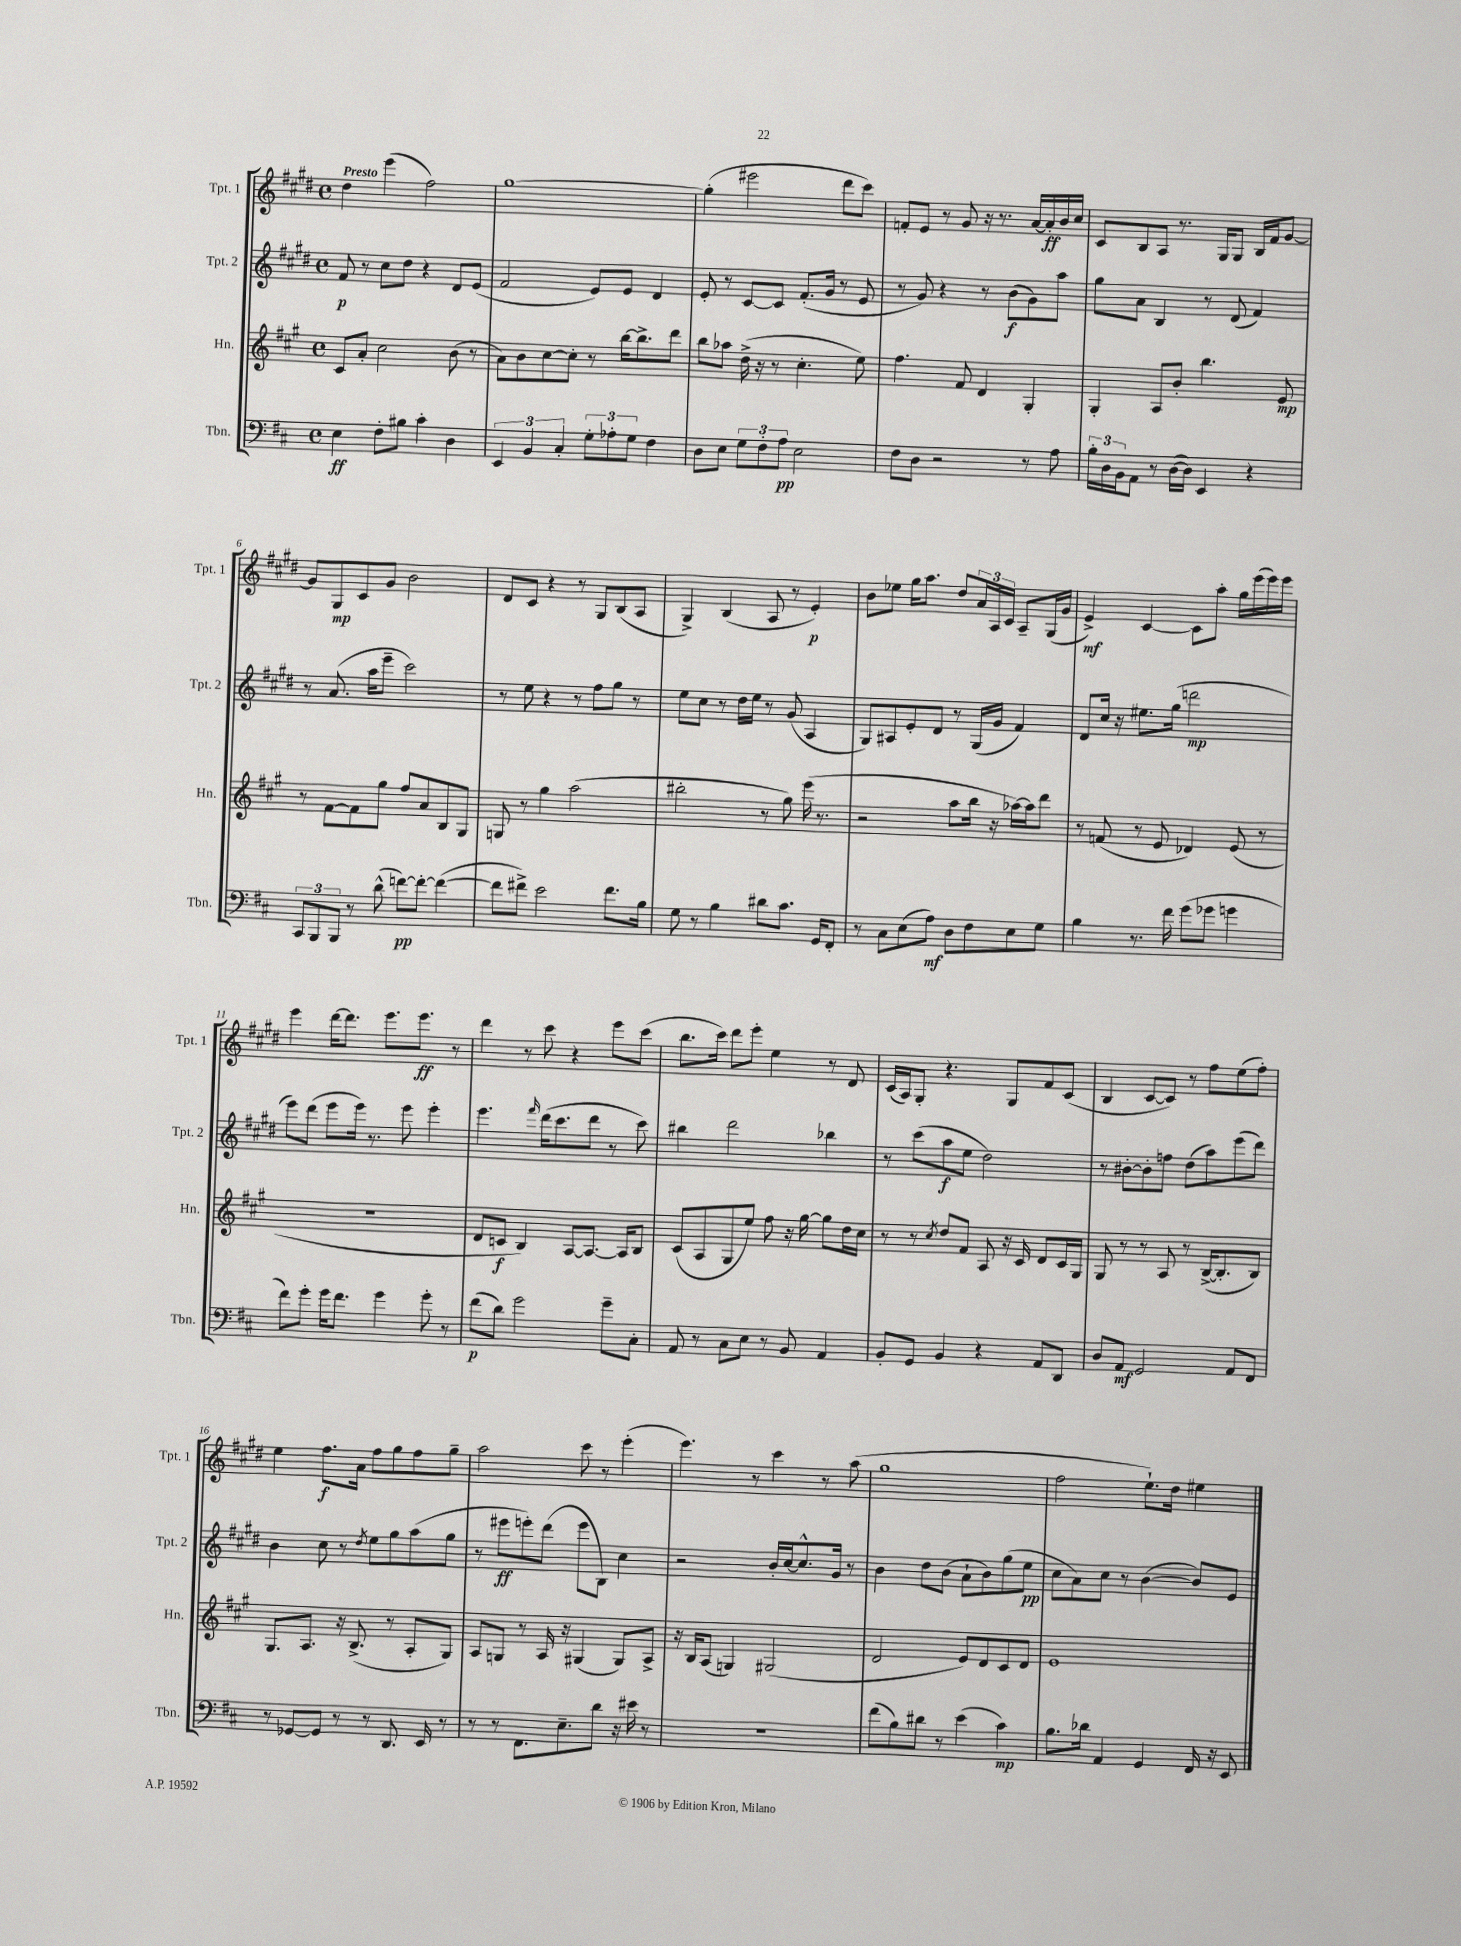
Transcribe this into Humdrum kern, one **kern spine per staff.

**kern	**kern	**kern	**kern
*staff4	*staff3	*staff2	*staff1
*clefF4	*clefG2	*clefG2	*clefG2
*k[f#c#]	*k[f#c#g#]	*k[f#c#g#d#]	*k[f#c#g#d#]
*M4/4	*M4/4	*M4/4	*M4/4
*met(c)	*met(c)	*met(c)	*met(c)
4E	8c#	8f#	4dd#
.	8a'	8r	.
8F#'	2cc#	8cc#	(4eee
8B#	.	8dd#	.
4c#'	.	4r	2ff#)
4D	(8b	8d#	.
.	8r	(8e	.
=	=	=	=
6EE	8a)	2f#	[1gg#
.	8b	.	.
6BB	.	.	.
.	[8cc#	.	.
6C#'	.	.	.
.	8cc#']	.	.
12G'	8r	8e)	.
12A-'	.	.	.
.	[16bb	8e	.
12G	.	.	.
.	8.bb^]	.	.
4F#	.	4d#	.
.	8ddd	.	.
=	=	=	=
8D	8bb	8e'	(4gg#']
8E	8aa-	8r	.
12G	(16dd^	[8c#	2eee#
.	16r	.	.
12F#'	.	.	.
.	8r	8c#]	.
12A	.	.	.
2E	4.cc#'	(8.f#'	.
.	.	16g#	.
.	.	8r	8ddd#
.	8ee)	8e	8ccc#)
=	=	=	=
8F#	4.ff#	8r	8f'
8D	.	8g#)	8e
2r	.	4r	8r
.	8f#	.	8g#
.	4d	8r	16r
.	.	.	8.r
.	.	(8b	.
8r	4G#'	8g#)	[16a
.	.	.	16a']
8A	.	8aa	16b
.	.	.	16cc#
=	=	=	=
24B'	4G#'	8gg#	8c#
24D	.	.	.
24BB	.	.	.
8AA	.	8a	8B
8r	8A	4B	8A
([16D	8b'	.	8.r
16D])	.	.	.
4EE	4.bb	8r	.
.	.	.	16G#
.	.	(8d#	8G#
4r	.	4f#)	16B
.	.	.	16f#
.	8e	.	[8g#
=	=	=	=
12CC#	8r	8r	8g#]
12BBB	.	.	.
.	[8f#	(8.a	8G#
12BBB	.	.	.
8r	8f#]	.	8c#
.	.	16aa	.
(8d^^	8gg#	8eee~	8g#
[8f)	8ff#	2ccc#)	2b
8f'_	8a	.	.
(4f_	8B	.	.
.	8G#	.	.
=	=	=	=
8f]	8G	8r	8d#
8f#^)	8r	8ee	8c#
2e	4gg#	4r	4r
.	(2aa	8r	8r
.	.	8ff#	8G#
8.f#	.	8gg#	(8B
.	.	8r	8A
16B	.	.	.
=	=	=	=
8G	2bb#'	8ee	4G#^)
8r	.	8cc#	.
4B	.	8r	(4B
.	.	16dd#	.
.	.	16ee	.
8d#	8r	8r	8A
8.c#	8gg#)	(8g#	8r
.	(16eee	4A	4e')
16GG	8.r	.	.
8FF#'	.	.	.
=	=	=	=
8r	2r	8G#)	8b
8C#	.	8A#	8ee-
(8E	.	8e'	16gg#
.	.	.	8.aa
8A)	.	8d#	.
8D	8aa	8r	8dd#
8F#	16bb	(16G#	24a
.	.	.	24A
.	16r	16g#	.
.	.	.	24c#
8E	[16aa-)	4f#)	8A~
.	16aa-]	.	.
8G	8ddd	.	(16G#
.	.	.	16g#
=	=	=	=
4B	8r	8d#	4e^)
.	(8f	16cc#	.
.	.	16r	.
8.r	8r	8.ee#	[4c#
.	8e	.	.
16f#	.	(16gg#	.
(8g	4d-)	2ddd	8c#]
8g-	.	.	8aa'
4g	(8e	.	16gg#
.	.	.	(16eee
.	8r	.	16eee)
.	.	.	16eee
=	=	=	=
8f#)	1r	8eee)	4eee
8g'	.	(8ddd#	.
16g	.	8eee	[16ddd#
8.f#	.	.	8.ddd#]
.	.	16eee)	.
.	.	8.r	.
4g	.	.	8.eee
.	.	8eee	.
.	.	.	8.eee
8g'	.	4eee'	.
8r	.	.	8r
=	=	=	=
(8f#	8d	4.eee	4ddd#
8d)	8c	.	.
2g	4B)	.	8r
.	.	16qqfff#	.
.	.	(16ddd#	8ccc#
.	.	8.ccc#	.
.	[8A	.	4r
.	8.A_	8ddd#	.
8g~	.	8r	8eee
.	16A]	.	.
8C#'	8B	8ccc#)	(8ccc#
=	=	=	=
8AA	(8c#	4bb#	8.bb
8r	8A	.	.
.	.	.	16ccc#)
8C#	8G#	2ddd#	8ddd#
8E	8ee)	.	8eee'
8r	8ff#	.	4ee
8BB	16r	.	.
.	[16gg#	.	.
4AA	8gg#]	4bb-	8r
.	16dd	.	8d#
.	16cc#	.	.
=	=	=	=
8BB'	8r	8r	(16c#
.	.	.	16A)
8GG	8r	(8ccc#	8G#'
.	8qcc#	.	.
4BB	8dd	8aa	4.r
.	8f#	8ee	.
4r	8A	2dd#)	.
.	16r	.	8G#
.	16c#	.	.
8AA	8d	.	8f#
8DD	16c#	.	(8c#
.	16G#	.	.
=	=	=	=
8D	8G#	8r	4B
8AA	8r	[8b#'	.
2GG	8r	8b#']	[8c#
.	8A	8ff	8c#])
.	8r	(8dd#	8r
.	([16B^	8aa)	8ff#
.	8.B']	.	.
8AA	.	(8eee	(8ee
8FF#	8B)	8ddd#)	8ff#')
=	=	=	=
8r	8.G#	4b	4ee
[8GG-	.	.	.
.	8.A	.	.
8GG-]	.	8cc#	8.ff#
8r	16r	8r	.
.	(8.B^	.	16a
.	.	8qdd#	.
8r	.	8ee	8ff#
8.DD	8r	8gg#	8gg#
.	8A'	(8aa	8ff#
16EE	.	.	.
8r	8G#)	8gg#	8gg#~
=	=	=	=
8r	8A	8r	2aa
8r	8G	8eee#	.
8.FF#	8r	8eee')	.
.	16A	(8ddd#	.
8.E~	16r	.	.
.	(4G#	8eee	8ccc#
8d	.	8B)	8r
16r	8G#)	4cc#	(4eee'
16e#	.	.	.
8r	8A^	.	.
=	=	=	=
1r	16r	2r	4.eee)
.	16B	.	.
.	(8A	.	.
.	4G)	.	.
.	.	.	8r
.	(2G#	16b'	4ccc#
.	.	[16cc#	.
.	.	8.cc#^^]	.
.	.	.	8r
.	.	16g#	.
.	.	8r	(8aa
=	=	=	=
(8f#	2d	4b	1gg#
8B)	.	.	.
8d#	.	8dd#	.
8r	.	(8b	.
(4e	8e)	8a`	.
.	8d	8b)	.
4c#)	8c#	(8gg#	.
.	8d	8ee	.
=	=	=	=
8.B	1e	8cc#	2ff#
.	.	8a)	.
16d-	.	.	.
4AA	.	8cc#	.
.	.	8r	.
4GG	.	([4b	8.ee`)
.	.	.	16dd#
16FF#	.	8b])	4ee#
16r	.	.	.
8EE	.	8e	.
==	==	==	==
*-	*-	*-	*-
